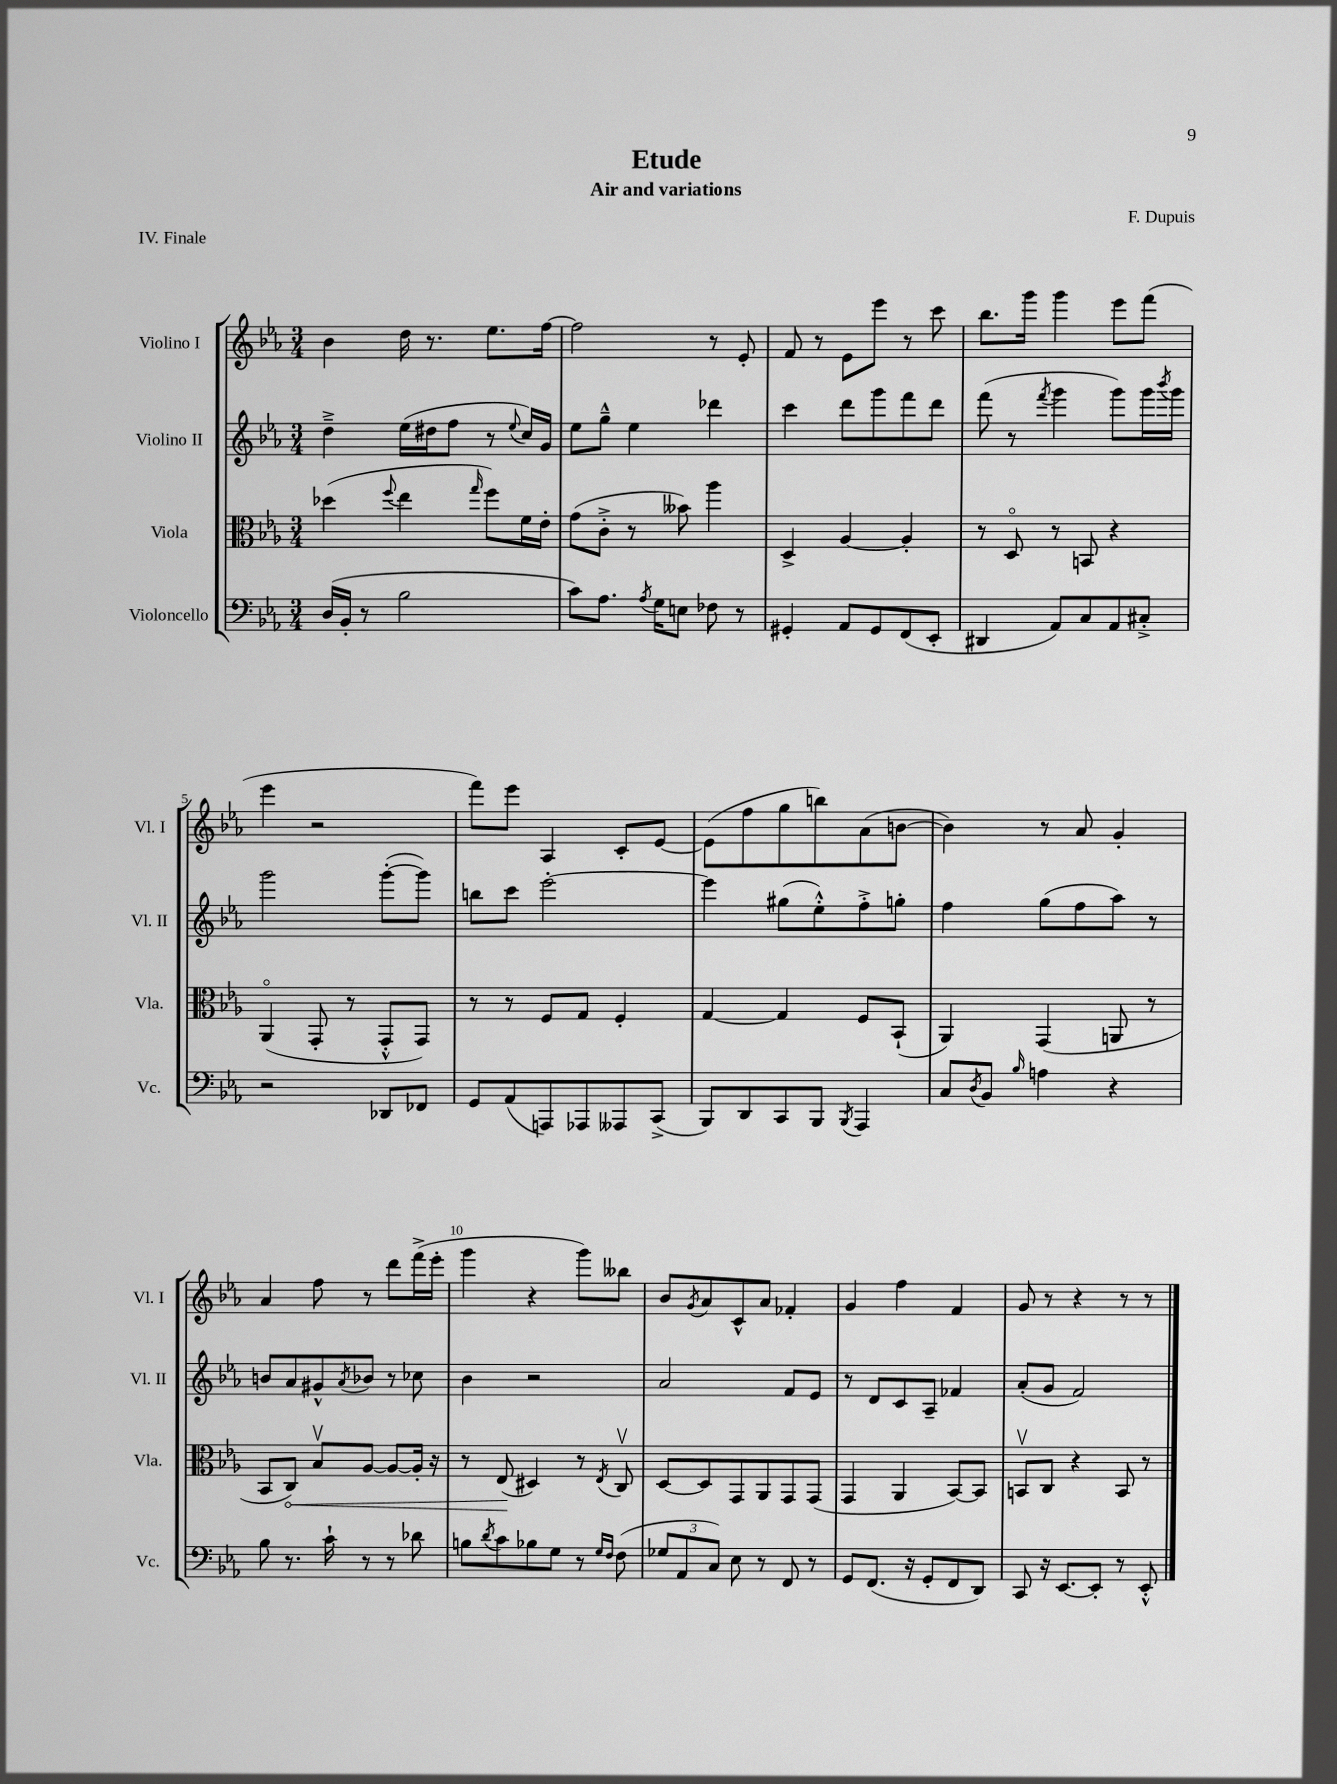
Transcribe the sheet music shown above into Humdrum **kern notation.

**kern	**kern	**kern	**kern
*staff4	*staff3	*staff2	*staff1
*clefF4	*clefC3	*clefG2	*clefG2
*k[b-e-a-]	*k[b-e-a-]	*k[b-e-a-]	*k[b-e-a-]
*M3/4	*M3/4	*M3/4	*M3/4
(16D/LL	(4dd-\	4dd~^\	4b-\
16BB-'/JJ	.	.	.
8r	.	.	.
.	8qqff/	.	.
2B-\	4ee-\	(16ee-\LL	16dd\
.	.	16dd#\J	8.r
.	.	8ff\J	.
.	16qqgg/	.	.
.	8ff\L)	8r	8.ee-\L
.	.	8qqee-/	.
.	16f\L	16cc/LL)	.
.	16e-'\JJ	16g/JJ	[16ff\Jk
=	=	=	=
8c\L)	(8g\L	8ee-\L	2ff\]
8.A-\J	8c'^\J	8gg~^^\J	.
.	8r	4ee-\	.
8qA-/	.	.	.
16G\LK	.	.	.
8E\J	8b--\)	.	.
8F-\	4aa-\	4ddd-\	8r
8r	.	.	8e-'/
=	=	=	=
4GG#'/	4D^/	4ccc\	8f/
.	.	.	8r
8AA-/L	[4A-/	8ddd\L	8e-\L
8GG#/	.	8ggg\	8eee-\J
(8FF/	4A-'/]	8fff\	8r
8EE-'/J	.	8ddd\J	8ccc\
=	=	=	=
4DD#/	8r	(8fff\	8.bb-\L
.	8Do/	8r	.
.	.	.	16ggg\Jk
.	.	8qfff/	.
8AA-/L)	8r	4ggg\	4ggg\
8C/	8BB/	.	.
8AA-/	4r	8ggg\L)	8eee-\L
8C#'^/J	.	16ggg\L	(8fff\J
.	.	8qbbb-/	.
.	.	16ggg\JJ	.
=	=	=	=
2r	(4AA-o/	2ggg\	4eee-\
.	8GG'/	.	2r
.	8r	.	.
8DD-/L	8GG'^^/L	([8ggg'\L	.
8FF-/J	8GG/J)	8ggg\]J)	.
=	=	=	=
8GG/L	8r	8bb\L	8fff\L)
(8AA-/	8r	8ccc\J	8eee-\J
8AAA/)	8F/L	[2eee-'\	4A-/
8AAA-/	8G/J	.	.
8AAA--/	4F'/	.	8c'/L
(8CC^/J	.	.	[8e-/J
=	=	=	=
8BBB-/L)	[4G/	4eee-\]	(8e-\]L
8DD/	.	.	8ff\
8CC/	4G/]	(8gg#\L	8gg\
8BBB-/J	.	8ee-'^^\)	8bb\)
8qBBB-/	.	.	.
4AAA-/	8F/L	8ff'^\	(8a-\
.	(8BB-`/J	8gg'\J	[8b\J
=	=	=	=
8C/L	4AA-/)	4ff\	4b\])
8qD/	.	.	.
8BB-/J	.	.	.
16qqB-/	.	.	.
4A\	(4GG/	(8gg\L	8r
.	.	8ff\	8a-/
4r	8AA/	8aa-\J)	4g'/
.	8r	8r	.
=	=	=	=
8B-\	8BB-/L	8b/L	4a-/
8.r	8C/J)	8a-/	.
.	8B-v/L	8g#^^/	8ff\
16c`\	.	.	.
.	.	8qa-/	.
8r	[8A-/J	8b-/J	8r
8r	8A-/_L	8r	8ddd\L
8d-\	16A-'/]Jk	8cc-\	(16fff^\L
.	16r	.	16eee-'\JJ
=	=	=	=
8B\L	8r	4b-\	4ggg\
8qd/	.	.	.
8c\	(8E-/	.	.
8B-\	4D#/)	2r	4r
8G\J	.	.	.
8r	8r	.	8ggg\L)
16qqG/LL	.	.	.
16qqF/JJ	8qE-/	.	.
(8F\	8Cv/	.	8bb--\J
=	=	=	=
12G-/L	[8D/L	2a-/	8b-/L
12AA-/	.	.	.
.	.	.	8qg/
.	8D/]	.	8a-/
12C/J)	.	.	.
8E-\	8GG/	.	8c^^/
8r	8AA-/	.	8a-/J
8FF/	8GG/	8f/L	4f-'/
8r	(8GG/J	8e-/J	.
=	=	=	=
8GG/L	4GG/	8r	4g/
(8.FF/J	.	8d/L	.
.	4AA-/	8c/	4ff\
16r	.	.	.
8GG'/L	.	8A-~/J	.
8FF/	[8BB-/L)	4f-/	4f/
8DD/J)	8BB-/]J	.	.
=	=	=	=
8CC/	8BBv/L	(8a-'/L	8g/
16r	8C/J	8g/J	8r
[8.EE-/L	.	.	.
.	4r	2f/)	4r
8EE-'/]J	.	.	.
8r	8BB/	.	8r
8EE-'^^/	8r	.	8r
==	==	==	==
*-	*-	*-	*-
